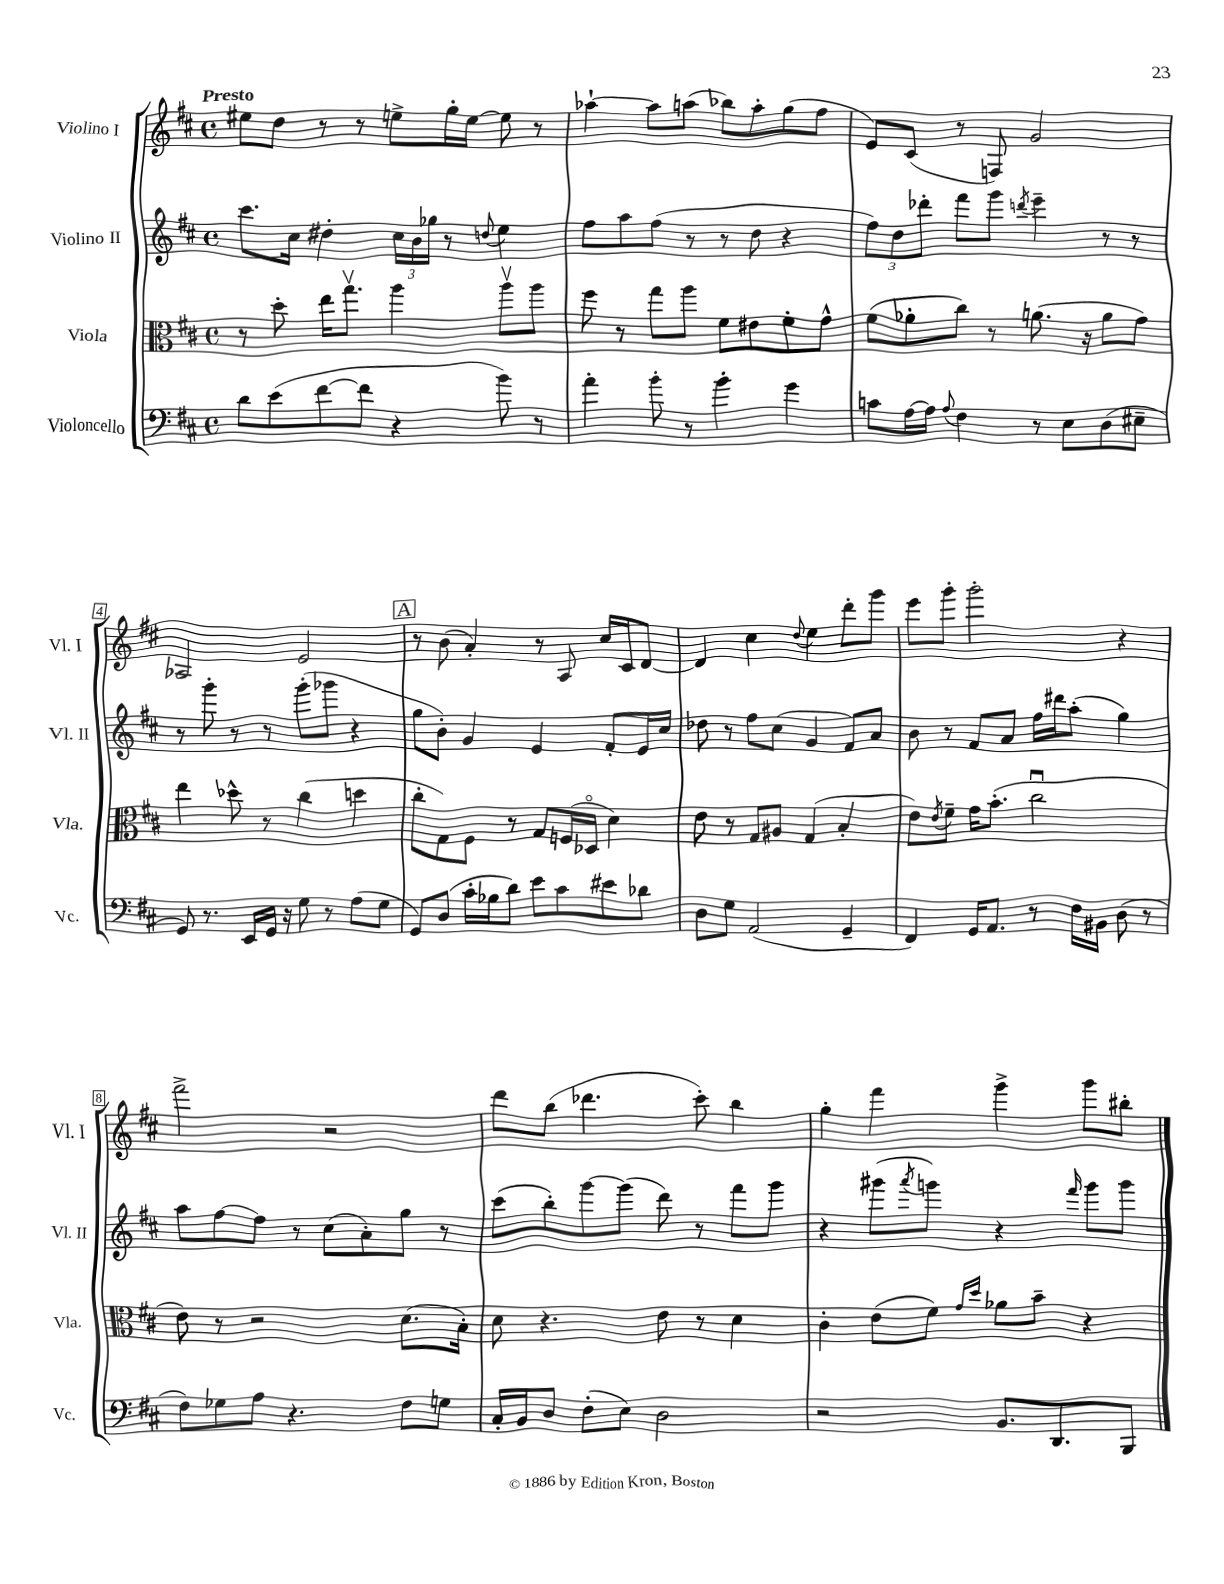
<<
\new StaffGroup <<
\new Staff = "s0" \with { instrumentName = "Violino I" shortInstrumentName = "Vl. I" } {
    \clef treble \key d \major \defaultTimeSignature \time 4/4 \tempo "Presto"
    eis''8 d''8 r8 r8 e''8-> g''16-. e''16~ e''8 r8 |
    aes''4~-! aes''8 a''8( bes''8) a''8-. g''8( fis''8 |
    e'8) cis'8( r8 f8) g'2 |
    aes2 e'2 |
    \mark \markup { \box "A" } r8 b'8( a'4-.) r8 a8 cis''16 cis'16 d'8~ |
    d'4 cis''4 \appoggiatura { d''8 } e''4 d'''8-. g'''8 |
    e'''8 g'''8-. g'''2-. r4 |
    fis'''2-> r2 |
    d'''8 b''8( des'''4. cis'''8-.) b''4 |
    g''4-. fis'''4 g'''4-> g'''8 bis''8-. \bar "|." |
}
\new Staff = "s1" \with { instrumentName = "Violino II" shortInstrumentName = "Vl. II" } {
    \clef treble \key d \major \defaultTimeSignature \time 4/4
    cis'''8. cis''16 dis''4-. \tuplet 3/2 { cis''16 b'16 ges''16 } r8 \appoggiatura { d''8 } e''4 |
    fis''8 a''8 fis''8( r8 r8 d''8 r4 |
    \tuplet 3/2 { fis''8) d''8 des'''8-. } fis'''8 g'''8 \acciaccatura { d'''8 } e'''4-- r8 r8 |
    r8 g'''8-. r8 r8 g'''8-.( ges'''8 r4 |
    \mark \markup { \box "A" } g''8 b'8-.) g'4 e'4 fis'8-. e'16 cis''16 |
    des''8 r8 fis''8 cis''8( g'4 fis'8) a'8 |
    b'8 r8 fis'8 a'8 fis''16 dis'''16 a''8-.( g''4) |
    a''8 fis''8~ fis''8 r8 cis''8( a'8-.) g''8 r8 |
    cis'''8( b''8-.) g'''8~ g'''8( d'''8) r8 fis'''8 g'''8 |
    r4 gis'''8( \acciaccatura { a'''8 } g'''8) r4 \grace { fis'''16 } g'''8 g'''8 \bar "|." |
}
\new Staff = "s2" \with { instrumentName = "Viola" shortInstrumentName = "Vla." } {
    \clef alto \key d \major \defaultTimeSignature \time 4/4
    r8 d''8-. e''16 g''8.\upbow a''4 a''8\upbow a''8 |
    fis''8 r8 g''8 a''8 fis'8 eis'8 fis'8-. g'8-^ |
    fis'8( aes'8-. cis''8) r8 a'8.( r16 a'8 g'8) |
    e''4 des''8-^ r8 cis''4( d''4 |
    \mark \markup { \box "A" } cis''8-. g8) fis8 r8 g8 f16( des16\flageolet d'4) |
    e'8 r8 g8 ais8 g4( b4-. |
    e'8) \acciaccatura { e'8 } fis'8-- g'16 b'8.-.( cis''2\downbow |
    e'8) r8 r2 d'8.( b16-.) |
    d'8 r4. e'8 r8 d'4 |
    cis'4-. e'8( fis'8) \grace { g'16 d''16 } aes'8 b'8-- r4 \bar "|." |
}
\new Staff = "s3" \with { instrumentName = "Violoncello" shortInstrumentName = "Vc." } {
    \clef bass \key d \major \defaultTimeSignature \time 4/4
    d'8 e'8( fis'8~ fis'8 r4 b'8) r8 |
    a'4-. b'8-. r8 b'4-. g'4 |
    c'8 a16~ a16 \appoggiatura { a8 } fis4 r8 e8 d8( eis8-- |
    g,8) r8. e,16 g,16 r16 g8 r8 a8( g8 |
    \mark \markup { \box "A" } g,8) d8( cis'16-. bes16 d'8) e'8 cis'8 eis'8 des'8 |
    d8 g8 a,2( g,4-- |
    fis,4) g,16 a,8. r8 fis16 bis,16 d8( r8 |
    fis8) ges8 a8 r4. fis8 g8 |
    cis16-. b,16 d8 fis8-.( e8) d2 |
    r2 b,8. d,8. b,,8 \bar "|." |
}
>>
>>
\layout { \context { \Score \override BarNumber.stencil = #(make-stencil-boxer 0.1 0.3 ly:text-interface::print) } }
